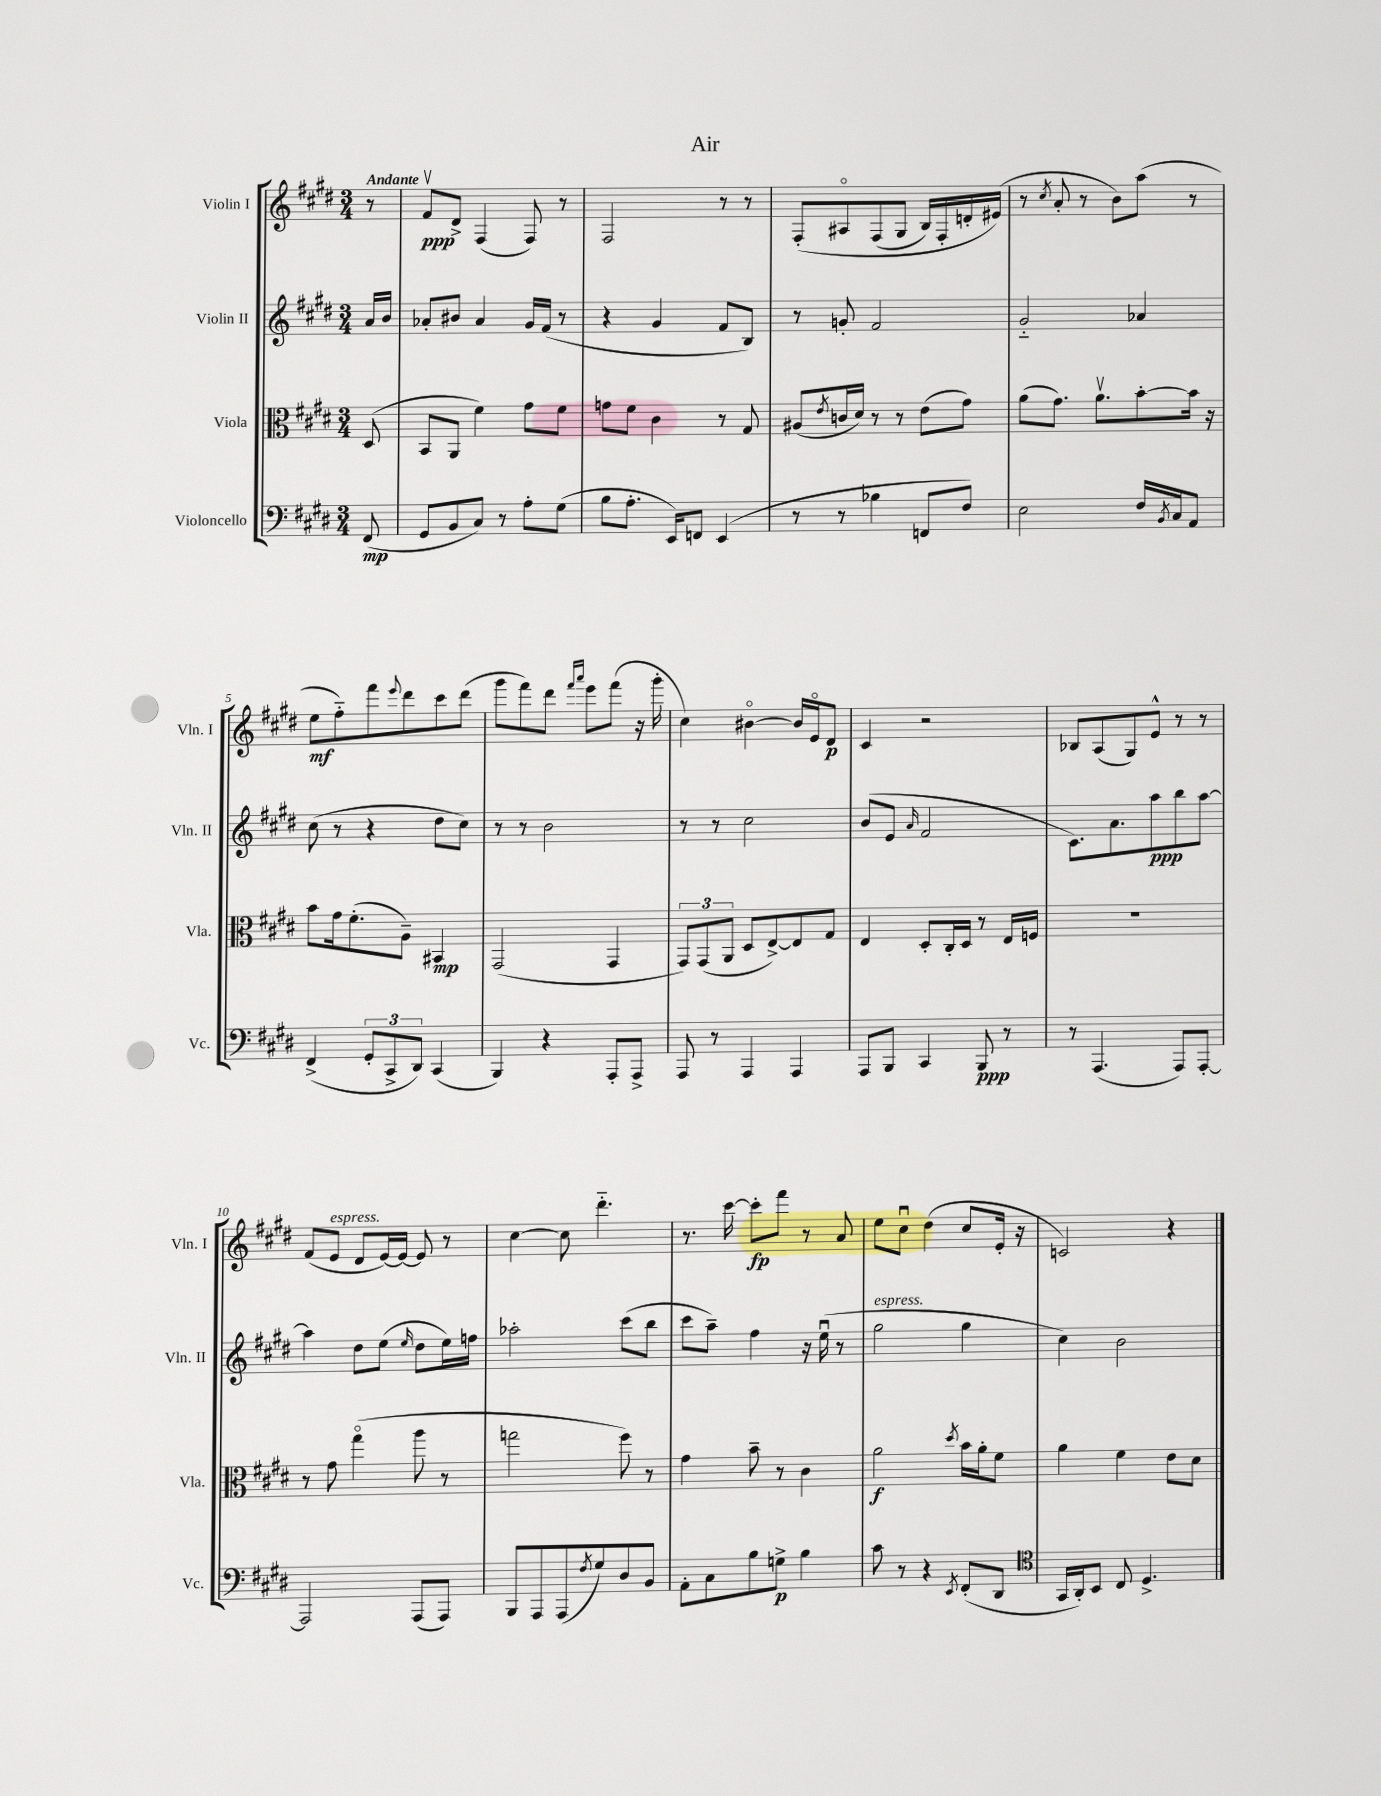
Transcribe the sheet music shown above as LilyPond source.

\header { title = "Air" }
<<
\new StaffGroup <<
\new Staff = "s0" \with { instrumentName = "Violin I" shortInstrumentName = "Vln. I" } {
    \clef treble \key e \major \numericTimeSignature \time 3/4 \partial 8 \tempo "Andante"
    r8 |
    fis'8\upbow\ppp dis'8-> fis4( fis8) r8 |
    fis2 r8 r8 |
    fis8-.\( ais8\flageolet fis8( gis8 b16) fis16-. d'16-. eis'16(\) |
    r8 \acciaccatura { cis''8 } a'8-. r8 b'8) a''8( r8 |
    e''8\mf fis''8-_) fis'''8 \appoggiatura { e'''8 } dis'''8 cis'''8 dis'''8( |
    gis'''8 fis'''8) dis'''8 \grace { fis'''16 a'''16 } e'''8 fis'''8( r16 gis'''16-. |
    cis''4) bis'4~\flageolet bis'16 e'16\flageolet dis'8\p |
    cis'4 r2 |
    bes8 a8( gis8) e'8-^ r8 r8 |
    fis'8( e'8^\markup { \italic "espress." } dis'8 e'16~) e'16~ e'8 r8 |
    cis''4~ cis''8 dis'''4.-_ |
    r8. cis'''16~ cis'''8-.\fp fis'''8 r8 a'8 |
    e''8 cis''8\downbow dis''4( cis''8 e'16-. r16 |
    c'2) r4 \bar "|." |
}
\new Staff = "s1" \with { instrumentName = "Violin II" shortInstrumentName = "Vln. II" } {
    \clef treble \key e \major \numericTimeSignature \time 3/4 \partial 8
    a'16 b'16 |
    aes'8-. bis'8 aes'4 gis'16 fis'16( r8 |
    r4 gis'4 fis'8 b8) |
    r8 g'8-. fis'2 |
    gis'2-_ aes'4 |
    cis''8( r8 r4 dis''8 cis''8) |
    r8 r8 b'2 |
    r8 r8 cis''2 |
    b'8( e'8 \grace { a'16 } fis'2 |
    cis'8.) a'8. a''8\ppp b''8 a''8~ |
    a''4 dis''8 e''8( \grace { e''16 } dis''8 e''16) f''16 |
    aes''2-. cis'''8( b''8 |
    cis'''8 a''8--) fis''4 r16 e''16\downbow( r8 |
    gis''2^\markup { \italic "espress." } gis''4 |
    cis''4) b'2 \bar "|." |
}
\new Staff = "s2" \with { instrumentName = "Viola" shortInstrumentName = "Vla." } {
    \clef alto \key e \major \numericTimeSignature \time 3/4 \partial 8
    dis8( |
    b,8 a,8 fis'4) gis'8 fis'8 |
    g'8 fis'8 cis'4 r8 gis8 |
    ais8( \acciaccatura { e'8 } c'16 dis'16) r8 r8 e'8( gis'8) |
    a'8( gis'8.) a'8.\upbow b'8~-. b'16 r16 |
    b'8 gis'16 fis'8.-.( a8--) bis,4\mp |
    gis,2( gis,4 |
    \tuplet 3/2 { gis,8) gis,8( a,8 } dis8 e8~->) e8 gis8 |
    e4 dis8-. cis16-. dis16 r8 e16 f16 |
    R2. |
    r8 gis'8 gis''4\flageolet( a''8 r8 |
    g''2 fis''8) r8 |
    gis'4 b'8-- r8 cis'4 |
    a'2\f \acciaccatura { dis''8 } b'16 a'16-. fis'8 |
    a'4 fis'4 e'8 dis'8 \bar "|." |
}
\new Staff = "s3" \with { instrumentName = "Violoncello" shortInstrumentName = "Vc." } {
    \clef bass \key e \major \numericTimeSignature \time 3/4 \partial 8
    fis,8\mp( |
    gis,8 b,8 cis8) r8 a8-. gis8( |
    b8 a8.-. e,16) f,8 e,4( |
    r8 r8 bes4 f,8 fis8) |
    e2 fis16 \acciaccatura { b,8 } cis16 a,8 |
    fis,4->( \tuplet 3/2 { gis,8-. cis,8-> dis,8) } cis,4( |
    b,,4) r4 a,,8-. a,,8-> |
    a,,8 r8 a,,4 a,,4 |
    a,,8 b,,8 cis,4 b,,8\ppp r8 |
    r8 a,,4.( a,,8) a,,8~-. |
    a,,2 a,,8( a,,8) |
    b,,8 a,,8 a,,8( \acciaccatura { fis8 } gis8) dis8 b,8 |
    a,8-. cis8 b8 g8->\p b4 |
    cis'8 r8 r4 \acciaccatura { e,8 } fis,8-.( dis,8 |
    \clef tenor gis,16 a,16-.) b,8 cis8 dis4.-> \bar "|." |
}
>>
>>
